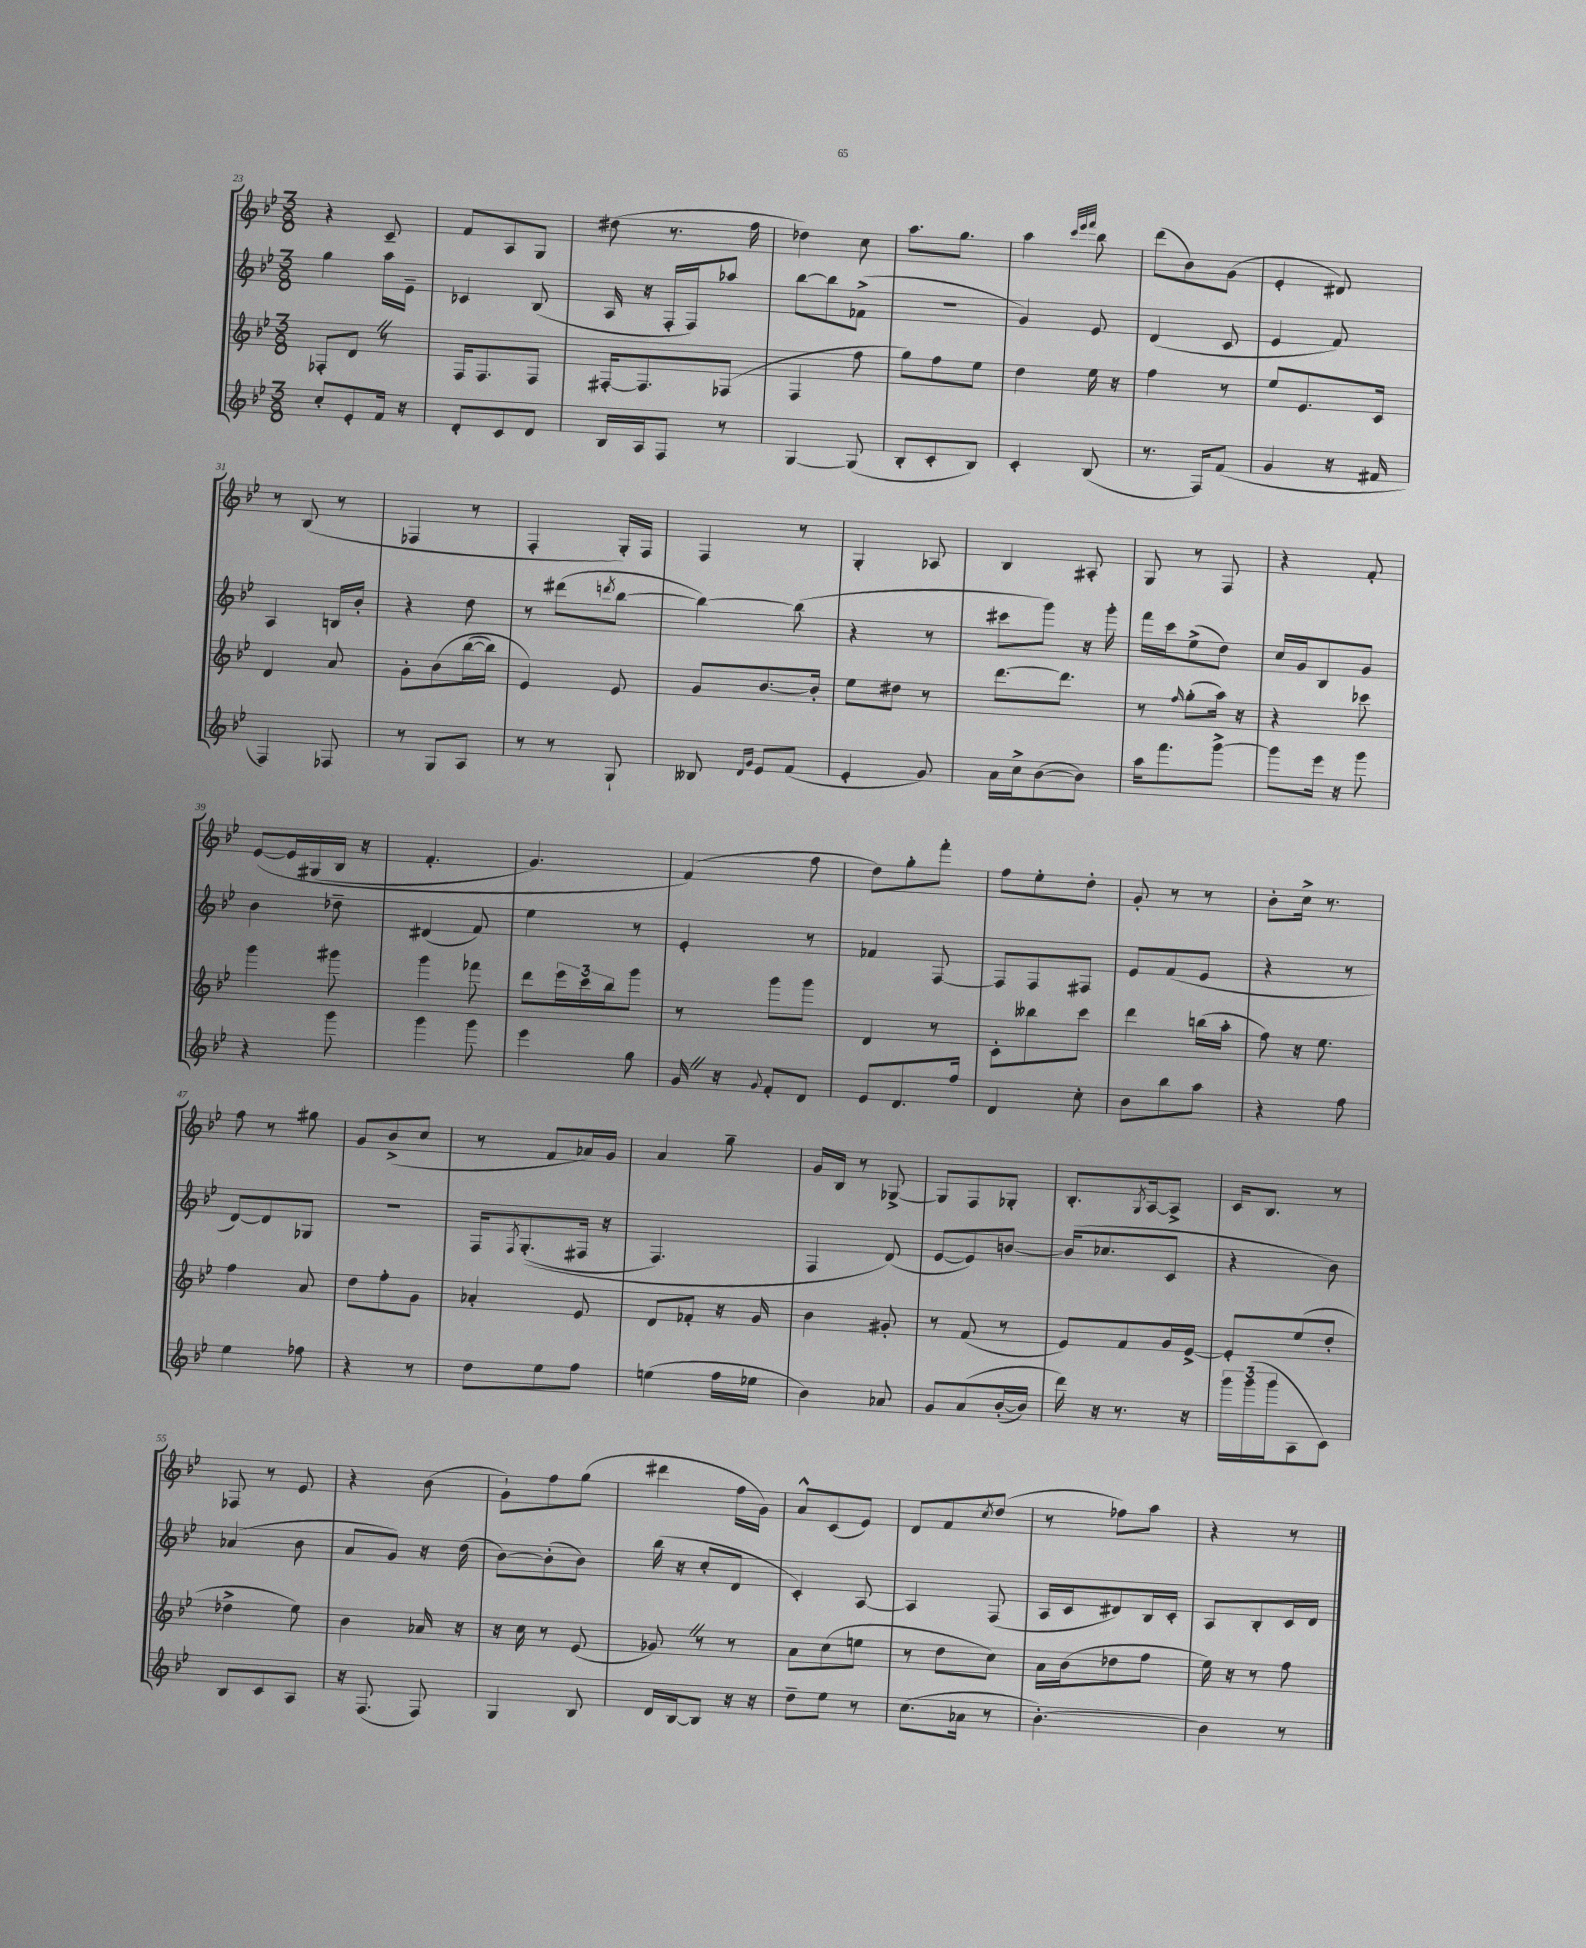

**kern	**kern	**kern	**kern
*staff4	*staff3	*staff2	*staff1
*clefG2	*clefG2	*clefG2	*clefG2
*k[b-e-]	*k[b-e-]	*k[b-e-]	*k[b-e-]
*M3/8	*M3/8	*M3/8	*M3/8
8cc'	8F-'	4gg	4r
8e-'	8d	.	.
16f	8r	16aa	8c~
16r	.	16e-~	.
=	=	=	=
8d'	16F	4c-	8f
.	8.F	.	.
8c	.	.	8A
8d	8F	(8B-	8G
=	=	=	=
16B-	[16F#'	16A	(8dd#
16A	8.F#]	16r	.
8F	.	16F'	8.r
.	.	16F)	.
8r	(8F-	8aa-	.
.	.	.	16ff
=	=	=	=
[4G	4F	[8bb-	4dd-)
.	.	8bb-]	.
(8G]	8ff	(8f-^	8cc
=	=	=	=
8B-'	8gg)	4.r	8.aa
8c'	8ff	.	.
.	.	.	8.gg
8B-)	8ee-	.	.
=	=	=	=
4c'	4dd	4g)	4aa
.	.	.	32qqccc
.	.	.	32qqeee-
.	.	.	32qqfff
(8B-	16ee-	8e-	8bb-
.	16r	.	.
=	=	=	=
8.r	4ff	(4d	(8ddd
.	.	.	8b-)
16F)	.	.	.
(8f	8r	8c	(8g
=	=	=	=
4g	8ee-	4e-	4e-'
.	8.e-	.	.
16r	.	8f)	8d#)
16f#	16c	.	.
=	=	=	=
4F)	4d	4A	8r
.	.	.	(8B-
8F-	8a	16B	8r
.	.	16b-'	.
=	=	=	=
8r	8g'	4r	4F-
8G	&(8b-	.	.
8A	([16bb-	8dd	8r
.	16bb-])	.	.
=	=	=	=
8r	4e-&)	8r	4F'
8r	.	(8ddd#	.
.	.	8qddd	.
8G`	8e-	[8bb-	16G')
.	.	.	16F
=	=	=	=
8B--	8g	4bb-_)	4F
16qqd	.	.	.
16qqg	.	.	.
8e-	[8.b-	.	.
(8f	.	(8bb-]	8r
.	16b-']	.	.
=	=	=	=
4e-'	8ee-	4r	4G'
.	8dd#	.	.
8g)	8r	8r	8A-
=	=	=	=
16a	[8.ddd	8ccc#	4B-
16cc^	.	.	.
([8b-	.	8ggg)	.
.	8.ddd]	.	.
8b-])	.	16r	8A#'
.	.	16ggg'	.
=	=	=	=
16aa	8r	16fff	8G
8.fff	.	16ccc	.
.	16qqff	.	.
.	(8gg'	(8ee-^	8r
[8ggg^	16aa)	8dd)	8F
.	16r	.	.
=	=	=	=
8ggg]	4r	16cc	4r
.	.	16g	.
16eee-	.	8B-	.
16r	.	.	.
8ggg	8ccc-	8g	8f'
=	=	=	=
4r	4ggg	4b-	&([8e-
.	.	.	16e-]
.	.	.	(16G#
8ggg	8ggg#	8dd-~	16B-
.	.	.	16r
=	=	=	=
4ggg	4ggg	(4d#	4.f'
8ggg	8fff-	8f)	.
=	=	=	=
4eee-	8ddd	4ee-	4.g)
.	24eee-	.	.
.	24ccc	.	.
.	24bb-	.	.
8gg	8ggg	8r	.
=	=	=	=
16g	8r	4e-'	(4f&)
16r	.	.	.
8qqg	.	.	.
8f'	8ggg	.	.
8d	8ggg	8r	8ff
=	=	=	=
8e-	4d	4f-	8dd)
8.d	.	.	8gg'
.	8r	[8F	8fff'
16ff	.	.	.
=	=	=	=
4d	8c'	8F]	8ff
.	8bb--	8F	8ee-'
8cc'	8ccc	8F#	8dd'
=	=	=	=
8b-	4ddd	8e-	8g'
8bb-	.	(8f	8r
8aa	(16bb	8e-	8r
.	16aa'	.	.
=	=	=	=
4r	8ff)	4r	8b-'
.	16r	.	16cc^
.	8.ee-	.	8.r
8ff	.	8r	.
=	=	=	=
4ee-	4ff	[8d)	8ff
.	.	8d]	8r
8ff-	8a	8G-	8gg#
=	=	=	=
4r	8dd	4.r	8g
.	8ff'	.	(8b-^
8r	8g	.	8cc
=	=	=	=
8dd	4a-'	16F	8r
.	.	8qF	.
.	.	&((8.G'	.
8ee-	.	.	8f
8ff	8e-	16F#	16a-)
.	.	16r	16g
=	=	=	=
(4ee	8d	4.F)	4a
.	8f-'	.	.
16ff	16r	.	8gg~
16ee-	16g	.	.
=	=	=	=
4b-)	4b-	4F	16g
.	.	.	16B-
.	.	.	8r
8a-	8g#'	(8d&)	[8G-^
=	=	=	=
8g	8r	[8e-	8G-]
&(8a	(8f	8e-])	8F
([16b-'	8r	[8b	8G-'
16b-])	.	.	.
=	=	=	=
16ddd&)	8e-)	(16b]	8.B-'
16r	.	8.cc-	.
8.r	8f	.	.
.	.	.	8qG
.	.	.	[16A
.	16g	8c	8A^]
16r	[16e-^	.	.
=	=	=	=
24ggg	8e-']	4r	16c
(24ggg	.	.	.
.	.	.	8.B-
24ggg	.	.	.
8A	(8ee-	.	.
8c)	8dd'	8b-)	8r
=	=	=	=
8B-	4dd-^	(4a-	8F-
8c	.	.	8r
8A	8ee-)	8b-	8e-
=	=	=	=
16r	4b-	8a	4r
(8.F	.	.	.
.	.	8g)	.
8F)	16a-	16r	(8b-
.	16r	(16dd	.
=	=	=	=
4G	16r	[8b-)	8g`)
.	16cc	.	.
.	8r	(8b-']	8ff
8B-	(8e-	8b-)	(8gg
=	=	=	=
16d	8g-)	(16bb-	4ddd#
[16B-	.	16r	.
8B-]	8r	8cc'	.
16r	8r	8d	16ff
16r	.	.	16g)
=	=	=	=
8dd~	8a	4c')	8a^^
8ee-	(8cc	.	(8c
8r	8ee	[8A	8e-)
=	=	=	=
(8.cc	8r	4A]	8d
.	8dd	.	8f
16a-	.	.	.
.	.	.	8qcc
8r	8cc)	(8F	(8dd
=	=	=	=
[4.b-')	16a	16A	8r
.	(16b-	16c	.
.	8dd-	8d#)	8ff-)
.	8ff	16B-	8aa
.	.	16c'	.
=	=	=	=
4b-]	16ee-)	8A	4r
.	16r	.	.
.	8r	8B-'	.
8r	8ff	16c	8r
.	.	16d	.
==	==	==	==
*-	*-	*-	*-
